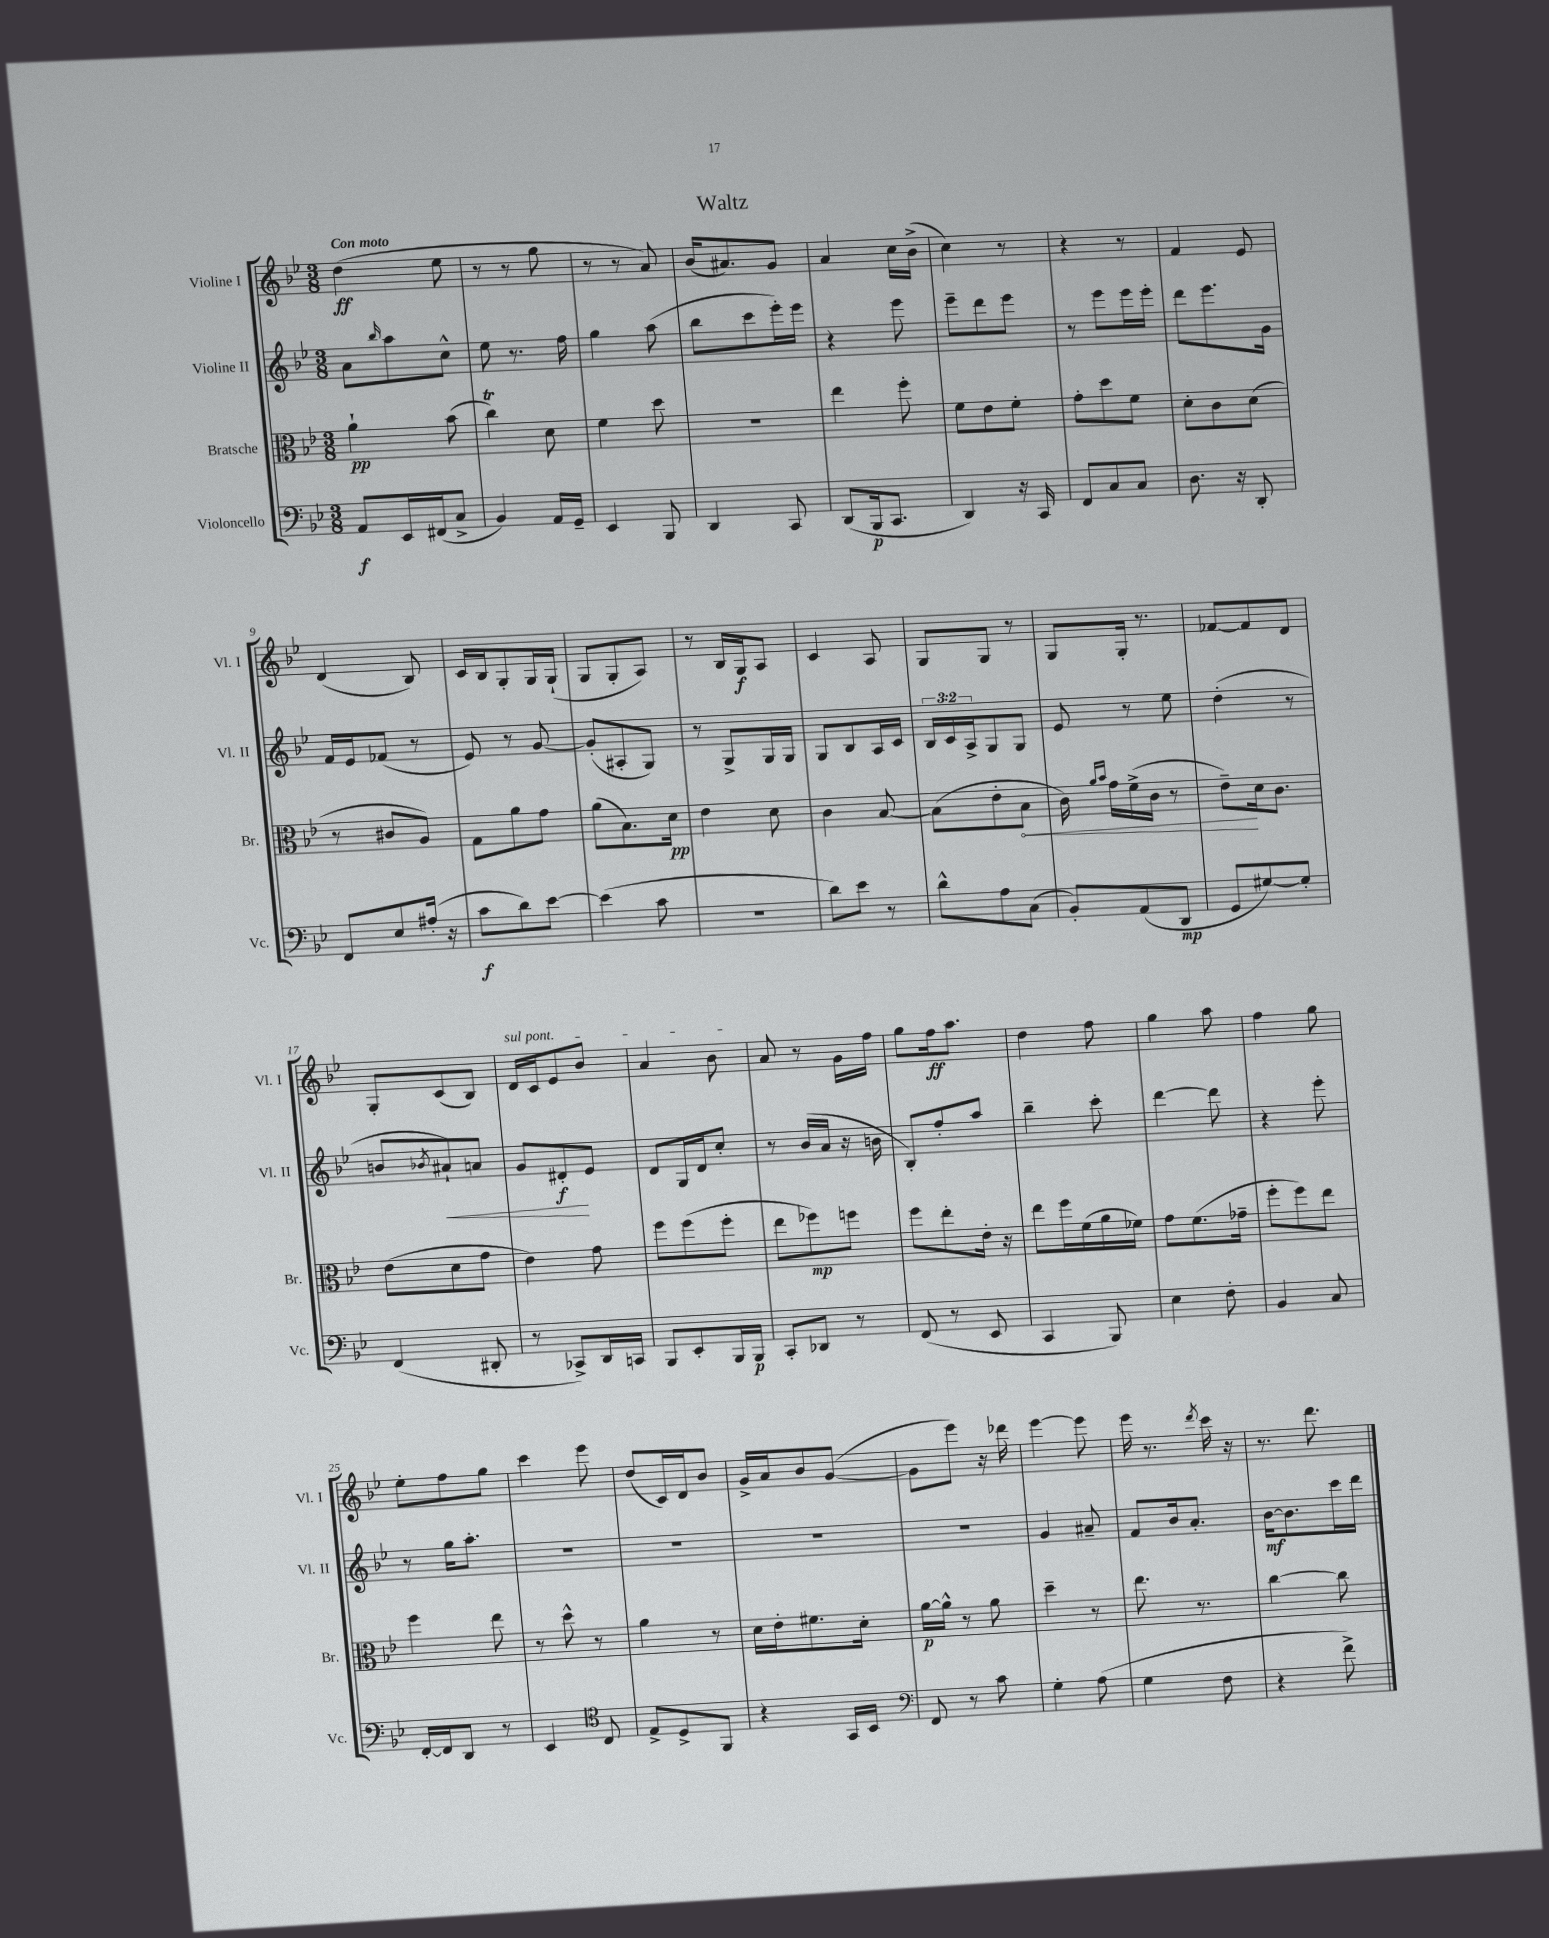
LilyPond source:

\header { title = "Waltz" }
<<
\new StaffGroup <<
\new Staff = "s0" \with { instrumentName = "Violine I" shortInstrumentName = "Vl. I" } {
    \clef treble \key bes \major \numericTimeSignature \time 3/8 \tempo "Con moto"
    d''4\ff( ees''8 |
    r8 r8 g''8 |
    r8 r8 a'8) |
    bes'16( ais'8.) g'8 |
    a'4 c''16 bes'16->( |
    c''4) r8 |
    r4 r8 |
    f'4 ees'8 |
    d'4( bes8) |
    c'16 bes16 g8-. g16 g16-!( |
    g8 g8-. a8) |
    r8 bes16 g16\f a8 |
    c'4 a8 |
    g8 g8 r8 |
    g8 g16-. r8. |
    fes'8~ fes'8 d'8 |
    g8-. c'8( bes8) |
    \once \override TextSpanner.bound-details.left.text = \markup { \italic "sul pont." } d'16\startTextSpan c'16 ees'8 bes'8 |
    a'4 bes'8\stopTextSpan |
    a'8 r8 g'16 f''16 |
    g''8 f''16\ff a''8. |
    d''4 f''8 |
    g''4 a''8 |
    f''4 g''8 |
    ees''8-. f''8 g''8 |
    c'''4 ees'''8 |
    d''8( c'16) d'16 bes'8 |
    g'16-> a'16 bes'8 g'8~( |
    g'8 ees'''8) r16 des'''16 |
    ees'''4~ ees'''8 |
    ees'''16 r8. \acciaccatura { d'''8 } c'''16 r16 |
    r8. d'''8. \bar "|." |
}
\new Staff = "s1" \with { instrumentName = "Violine II" shortInstrumentName = "Vl. II" } {
    \clef treble \key bes \major \numericTimeSignature \time 3/8 \override Staff.TupletNumber.text = #tuplet-number::calc-fraction-text
    a'8 \grace { bes''16 } a''8 c''8-^ |
    ees''8 r8. f''16 |
    g''4 a''8( |
    bes''8 c'''8 ees'''16-.) ees'''16 |
    r4 ees'''8 |
    ees'''8-- d'''8 ees'''8 |
    r8 ees'''8 ees'''16 ees'''16-. |
    d'''8 ees'''8. g'16 |
    f'16 ees'16 fes'8( r8 |
    ees'8) r8 g'8~ |
    g'8-.( ais8-. g8) |
    r8 g8-> g16 g16 |
    g8 bes8 a16 c'16 |
    \tuplet 3/2 { bes16 c'16 a16-> } g8 g8 |
    ees'8 r8 ees''8 |
    d''4-.( r8 |
    b'8 \acciaccatura { bes'8 } ais'8-!\<) a'8 |
    g'8 dis'8-.\f\! ees'8 |
    d'8 g16 d'16 c''8-. |
    r8 bes'16( a'16 r16 b'16 |
    bes8-.) f''8-. a''8 |
    bes''4-- c'''8-. |
    d'''4~ d'''8 |
    r4 ees'''8-. |
    r8 g''16 a''8.-. |
    R4. |
    R4. |
    R4. |
    R4. |
    g'4 ais'8-- |
    f'8 bes'16 a'8.-. |
    bes'16~\mf bes'8. c'''16 d'''16 \bar "|." |
}
\new Staff = "s2" \with { instrumentName = "Bratsche" shortInstrumentName = "Br." } {
    \clef alto \key bes \major \numericTimeSignature \time 3/8
    a'4-!\pp bes'8( |
    c''4\trill) d'8 |
    f'4 d''8 |
    R4. |
    ees''4 f''8-. |
    f'8 ees'8 f'8-. |
    g'8-. d''8 f'8 |
    d'8-. c'8 d'8( |
    r8 cis'8 a8) |
    g8 a'8 g'8 |
    a'8( bes8.) d'16\pp |
    ees'4 d'8 |
    c'4 bes8~ |
    bes8( ees'8-. \once \override Hairpin.circled-tip = ##t bes8\< |
    c'16) \grace { a'16 bes'16 } g'16 f'16->( c'16 r8 |
    ees'8--\!) d'16 c'8. |
    ees'8( d'8 g'8 |
    ees'4) g'8 |
    f''8 f''8( f''8-. |
    ees''8 fes''8\mp) f''8 |
    f''8 ees''8-. ees'16-. r16 |
    ees''8 f''16 f'16( a'16 fes'16) |
    g'8 f'8.( ges'16-- |
    f''8-. f''8) ees''8 |
    f''4 ees''8 |
    r8 d''8-^ r8 |
    a'4 r8 |
    d'16 ees'16-. fis'8. d'16-. |
    a'16~\p a'16-^ r8 a'8 |
    d''4-- r8 |
    ees''8. r8. |
    c''4~ c''8 \bar "|." |
}
\new Staff = "s3" \with { instrumentName = "Violoncello" shortInstrumentName = "Vc." } {
    \clef bass \key bes \major \numericTimeSignature \time 3/8
    a,8\f ees,16 fis,16( c8-> |
    bes,4) a,16 g,16-- |
    ees,4 bes,,8 |
    d,4 c,8 |
    d,8( bes,,16\p c,8. |
    d,4) r16 c,16 |
    f,8 c8 c8 |
    d8. r16 d,8-. |
    f,8 ees8 ais16-.( r16 |
    c'8\f d'8) ees'8~ |
    ees'4( c'8 |
    R4. |
    d'8) ees'8 r8 |
    d'8-^ a8 c8( |
    bes,8-.) a,8( d,8\mp |
    g,8 gis8~) gis8-. |
    f,4( dis,8-. |
    r8 ces,8->) d,16 c,16 |
    bes,,8 ees,8-. bes,,16 bes,,16\p |
    c,8-. des,8 r8 |
    f,8( r8 ees,8 |
    c,4 bes,,8) |
    ees4 f8-. |
    bes,4 c8 |
    f,16~-. f,16 d,8 r8 |
    ees,4 \clef tenor c8 |
    ees8-> d8-> f,8 |
    r4 g,16 bes,16 |
    \clef bass f,8 r8 c'8 |
    g4-. a8( |
    g4 f8 |
    r4 f'8->) \bar "|." |
}
>>
>>
